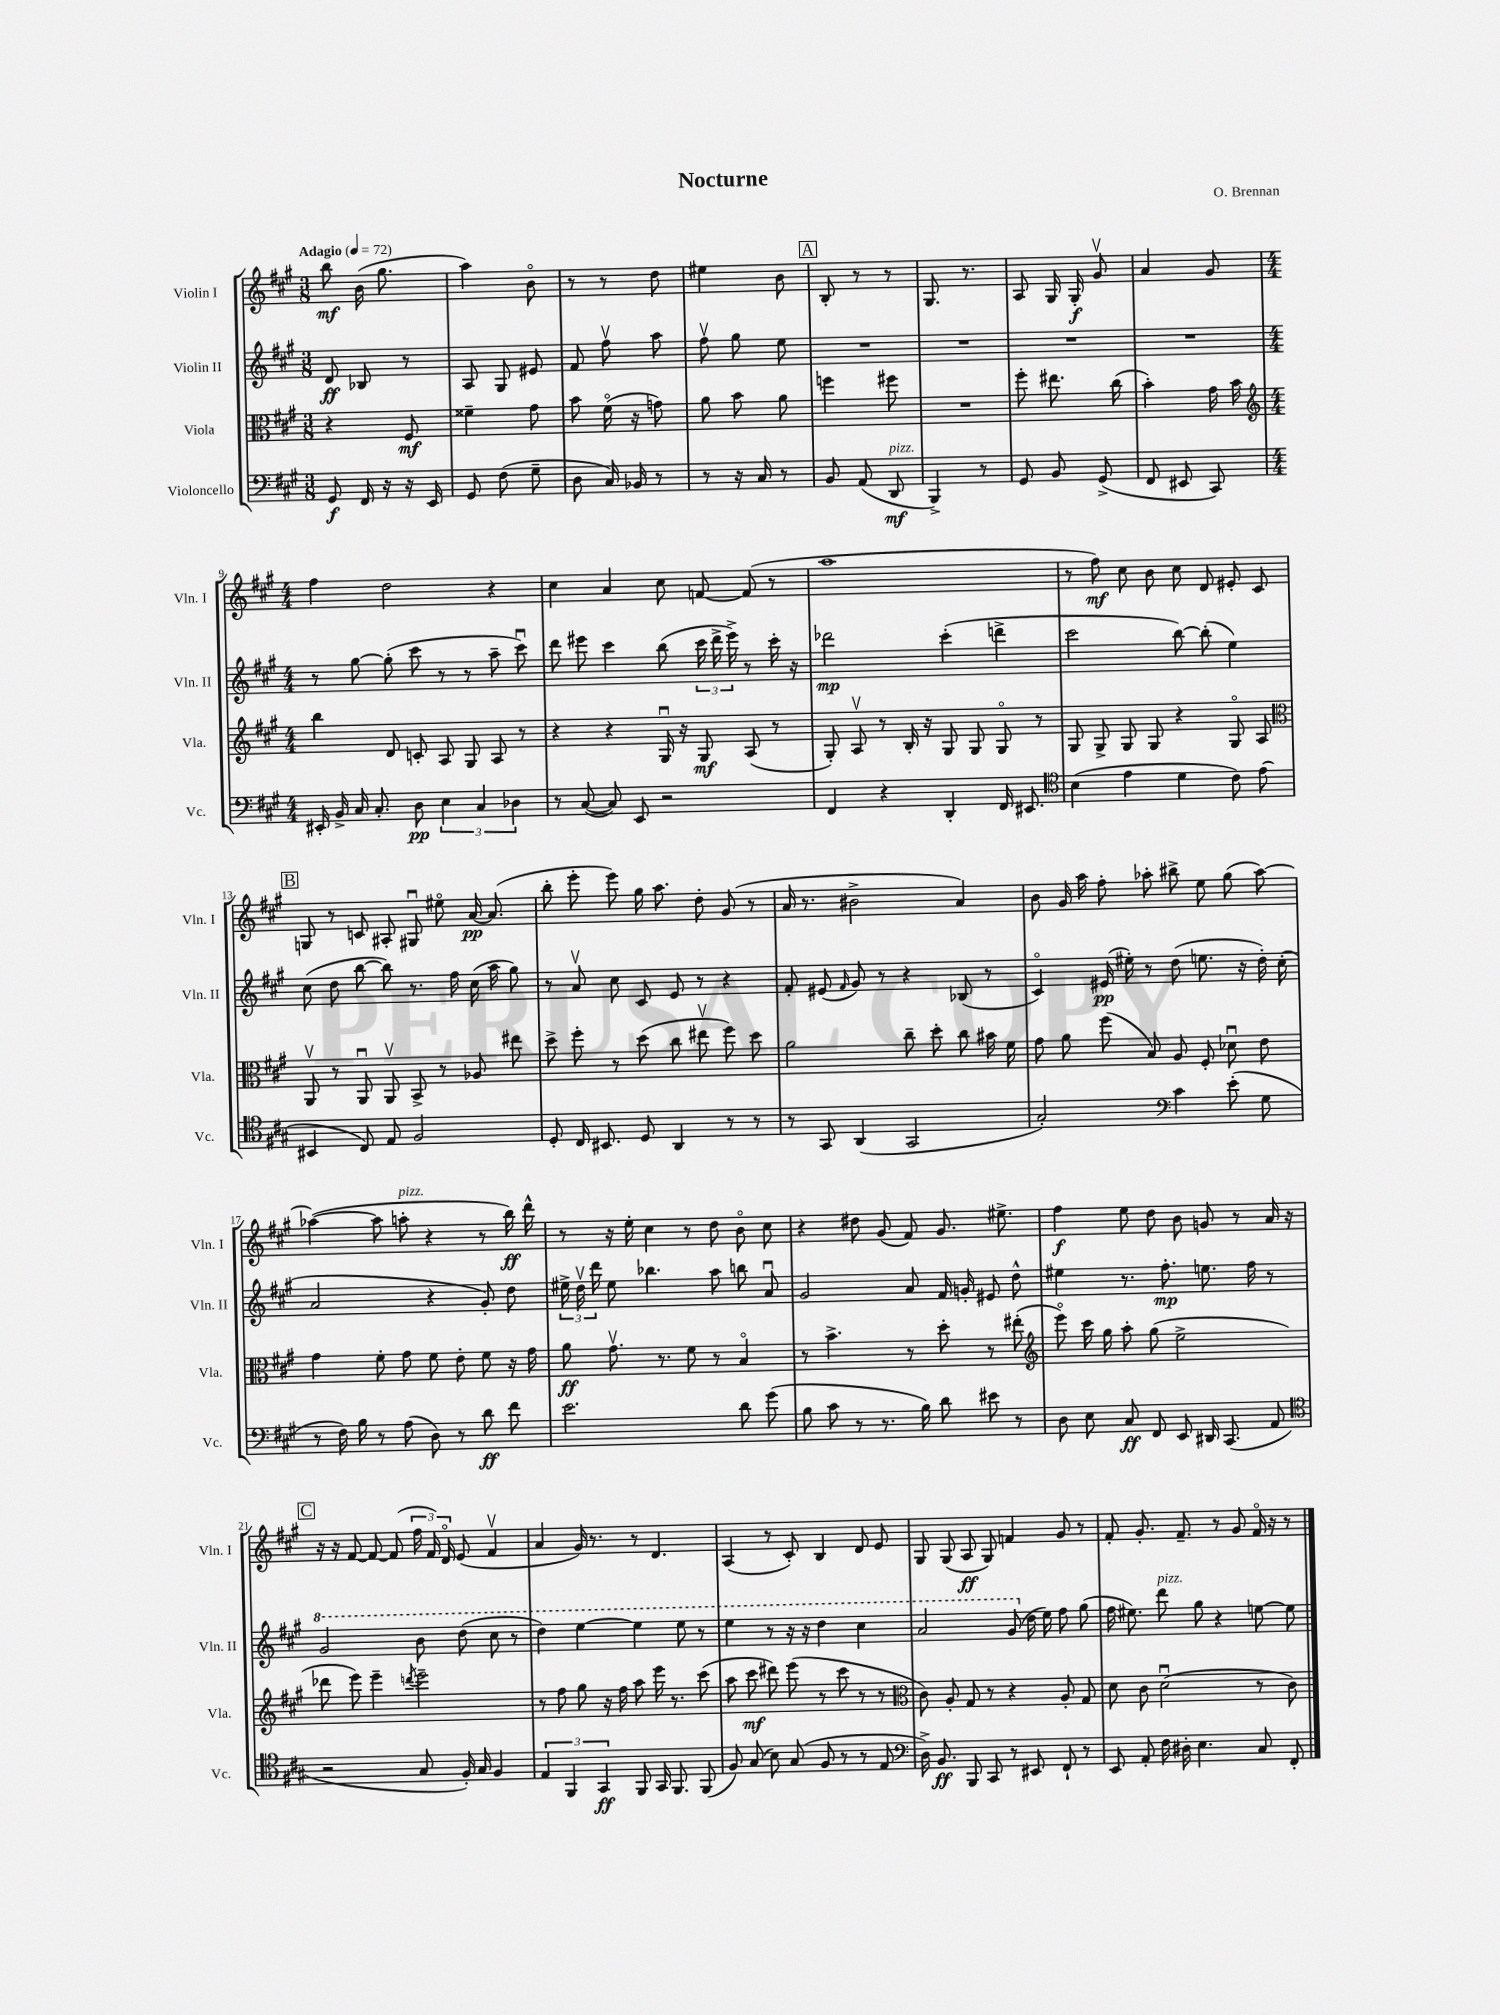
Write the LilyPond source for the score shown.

\header { title = "Nocturne" composer = "O. Brennan" }
<<
\new StaffGroup <<
\new Staff = "s0" \with { instrumentName = "Violin I" shortInstrumentName = "Vln. I" } {
    \clef treble \key a \major \numericTimeSignature \time 3/8 \tempo "Adagio" 4 = 72
    \autoBeamOff b''8\mf b'16( gis''8. |
    a''4) b'8\flageolet |
    r8 r8 d''8 |
    eis''4 b'8 |
    \mark \markup { \box "A" } b8-. r8 r8 |
    gis8. r8. |
    a8 gis16 gis16-.\f gis'8\upbow |
    a'4 gis'8 |
    \numericTimeSignature \time 4/4 fis''4 d''2 r4 |
    cis''4 a'4 cis''8 f'8~ f'8( r8 |
    a''1 |
    r8 fis''8\mf) cis''8 b'8 cis''8 d'8 eis'8-. cis'8 |
    \mark \markup { \box "B" } g8 r8 c'8 ais8-. gis8\downbow eis''8\flageolet a'16~\pp a'8.( |
    b''8-. e'''8-. e'''8) gis''16 a''8. d''8-. gis'8( r8 |
    a'16 r8. bis'2-> a'4) |
    b'8 gis'16 a''16 fis''8-. aes''8-. bis''8-> e''8 gis''8( aes''8~) |
    aes''4~( aes''8 a''8-.^\markup { \italic "pizz." } r4 r8 b''16\ff) d'''16-^ |
    r8 r16 e''16-. cis''4 r8 d''8 b'8\flageolet cis''8 |
    r4 dis''8 gis'8( fis'8) gis'8. eis''8.-> |
    fis''4\f e''8 d''8 b'8 g'8 r8 a'16 r16 |
    \mark \markup { \box "C" } r16 r16 fis'8~ fis'8~ fis'8( \tuplet 3/2 { fis''16 fis'16) d'16\flageolet } e'8( fis'4\upbow |
    a'4 gis'16) r8. r8 d'4. |
    a4( r8 cis'8-.) b4 d'8 e'8 |
    gis8 gis8( a8\ff gis8) f'4 gis'8 r8 |
    fis'8-. gis'8.-. fis'8.-- r8 gis'8 fis'16\flageolet r16 r8 \bar "|." |
}
\new Staff = "s1" \with { instrumentName = "Violin II" shortInstrumentName = "Vln. II" } {
    \clef treble \key a \major \numericTimeSignature \time 3/8
    \autoBeamOff d'8\ff bes8 r8 |
    a8 gis8 eis'8 |
    fis'8 fis''8\upbow a''8 |
    fis''8\upbow gis''8 e''8 |
    \mark \markup { \box "A" } R4. |
    R4. |
    R4. |
    R4. |
    \numericTimeSignature \time 4/4 r8 gis''8~ gis''8-.( cis'''8 r8 r8 a''8-- cis'''8\downbow) |
    d'''8 eis'''8 cis'''4 b''8( \tuplet 3/2 { cis'''16 d'''16-> eis'''16->) } r8 cis'''16-. r16 |
    des'''2\mp cis'''4-.( d'''4-> |
    cis'''2 b''8~) b''8-.( e''4) |
    \mark \markup { \box "B" } cis''8( d''8 b''8~ b''8) r8. fis''16 cis''16( a''16 gis''8) |
    r8 a'8\upbow cis''8 cis'8 e'8 r8 r4 |
    fis'8-. eis'8( \grace { fis'16 } gis'8) r8 r4 bes8( r8 |
    cis'4\flageolet) eis'16\pp( eis''16-.) r8 d''8( e''8. r16 d''16-.) cis''16-.( |
    a'2 r4 gis'8-.) d''8 |
    \tuplet 3/2 { eis''16-> d''16\upbow d'''16 } eis''8 bes''4. a''8 b''8 a'8\downbow |
    gis'2 a'8 fis'16 g'16-. eis'8 d''8-^ |
    eis''4 r8. fis''8.-.\mp e''8. fis''16 r8 |
    \mark \markup { \box "C" } \ottava #1 gis''2 b''8 d'''8( cis'''8 r8 |
    d'''4) e'''4~ e'''4 e'''8 r8 |
    e'''4 r8 r16 r16 d'''4 cis'''4 |
    a''2 gis''8( \ottava #0 d''16 e''16) fis''8 gis''8( |
    fis''16 eis''8.) d'''8^\markup { \italic "pizz." } gis''8 r4 e''8~ e''8 \bar "|." |
}
\new Staff = "s2" \with { instrumentName = "Viola" shortInstrumentName = "Vla." } {
    \clef alto \key a \major \numericTimeSignature \time 3/8
    \autoBeamOff r4 fis8\mf |
    fisis'4-- gis'8 |
    b'8 fis'16\flageolet( r16 g'8) |
    a'8 b'8 a'8 |
    \mark \markup { \box "A" } f''4 fis''8 |
    R4. |
    fis''8-. eis''8. cis''16( |
    b'4-.) gis'16 b'16 |
    \numericTimeSignature \time 4/4 \clef treble b''4 d'8 c'8-. a8 gis8 a8 r8 |
    r4 r4 gis16\downbow r16 gis8\mf a8( r8 |
    gis8-.) a8\upbow r8 b16-. r16 gis8 gis8 gis8\flageolet r8 |
    gis8 gis8-> gis8 gis8 r4 gis8\flageolet a8 |
    \mark \markup { \box "B" } \clef alto a,8\upbow r8 a,8\downbow a,8\upbow b,8-> r8 aes8 eis''8 |
    d''8-> fis''8-. r8 d''8( cis''8 eis''8\upbow fis''8) d''8 |
    a'2 cis''8-- d''8-. cis''8 bis'16 fis'16 |
    gis'8 a'8 fis''8( b8) a8 fis8-. des'8\downbow e'8 |
    gis'4 fis'8-. gis'8 fis'8 e'8-. fis'8 r16 gis'16 |
    a'8\ff gis'8.\upbow r8. fis'8 r8 b4\flageolet |
    r8 b'4.-> r8 d''8-. r8 eis''8-.( |
    \clef treble e'''8\flageolet) cis'''16 gis''16 a''8-. gis''8( e''2-> |
    \mark \markup { \box "C" } des'''8 e'''8) e'''4-- \acciaccatura { d'''8 } e'''2-- |
    r8 fis''8 gis''8 r16 fis''16 a''8 e'''16 r8. cis'''8( |
    a''8 cis'''8\mf dis'''8) e'''8( r8 cis'''8 r8 r8 |
    \clef alto cis'8) a8-. gis8 r8 r4 a8-. gis8 |
    d'8 cis'8 d'2\downbow( r8 cis'8) \bar "|." |
}
\new Staff = "s3" \with { instrumentName = "Violoncello" shortInstrumentName = "Vc." } {
    \clef bass \key a \major \numericTimeSignature \time 3/8
    \autoBeamOff gis,8\f fis,16 r16 r16 e,16 |
    gis,8 fis8( gis8-- |
    d8 cis16) bes,16 r8 |
    r8 r16 cis16 r8 |
    \mark \markup { \box "A" } b,8 a,8( d,8\mf^\markup { \italic "pizz." } |
    b,,4->) r8 |
    gis,8 b,8 gis,8->( |
    fis,8 eis,8 cis,8) |
    \numericTimeSignature \time 4/4 eis,16-. b,16-> cis16 cis8.-. d8\pp \tuplet 3/2 { e4 cis4 des4 } |
    r8 cis8~( cis8) e,8 r2 |
    fis,4 r4 d,4-. fis,16 eis,8. |
    \clef tenor b4( e'4 d'4 cis'8) e'8( |
    \mark \markup { \box "B" } bis,4 cis8) e8 fis2 |
    d8-. cis16 bis,8. d8 a,4 r8 r8 |
    r8 gis,8 a,4( gis,2 |
    gis2-.) \clef bass cis'4 e'8-.( gis8 |
    r8 fis16) b16 r8 a8( d8) r8 d'8\ff fis'8 |
    e'2. d'8 gis'8( |
    b8 cis'8 r8 r8. b16) d'8 eis'8 r8 |
    d8 e8 cis8\ff fis,8 e,8 dis,16 cis,8.( a,8 |
    \mark \markup { \box "C" } \clef tenor r2 gis8 fis16-.) gis16 fis4 |
    \tuplet 3/2 { e4 fis,4 gis,4\ff } fis,8 gis,16 fis,8. fis,8( |
    fis8) gis8( b8) gis8( fis8 r8 r8 e8 |
    \clef bass d16->) b,8.\ff b,,8 cis,8 r8 eis,8 fis,8-! r8 |
    e,8 a,8-. fis16 dis16-. e4. cis8 fis,8-. \bar "|." |
}
>>
>>
